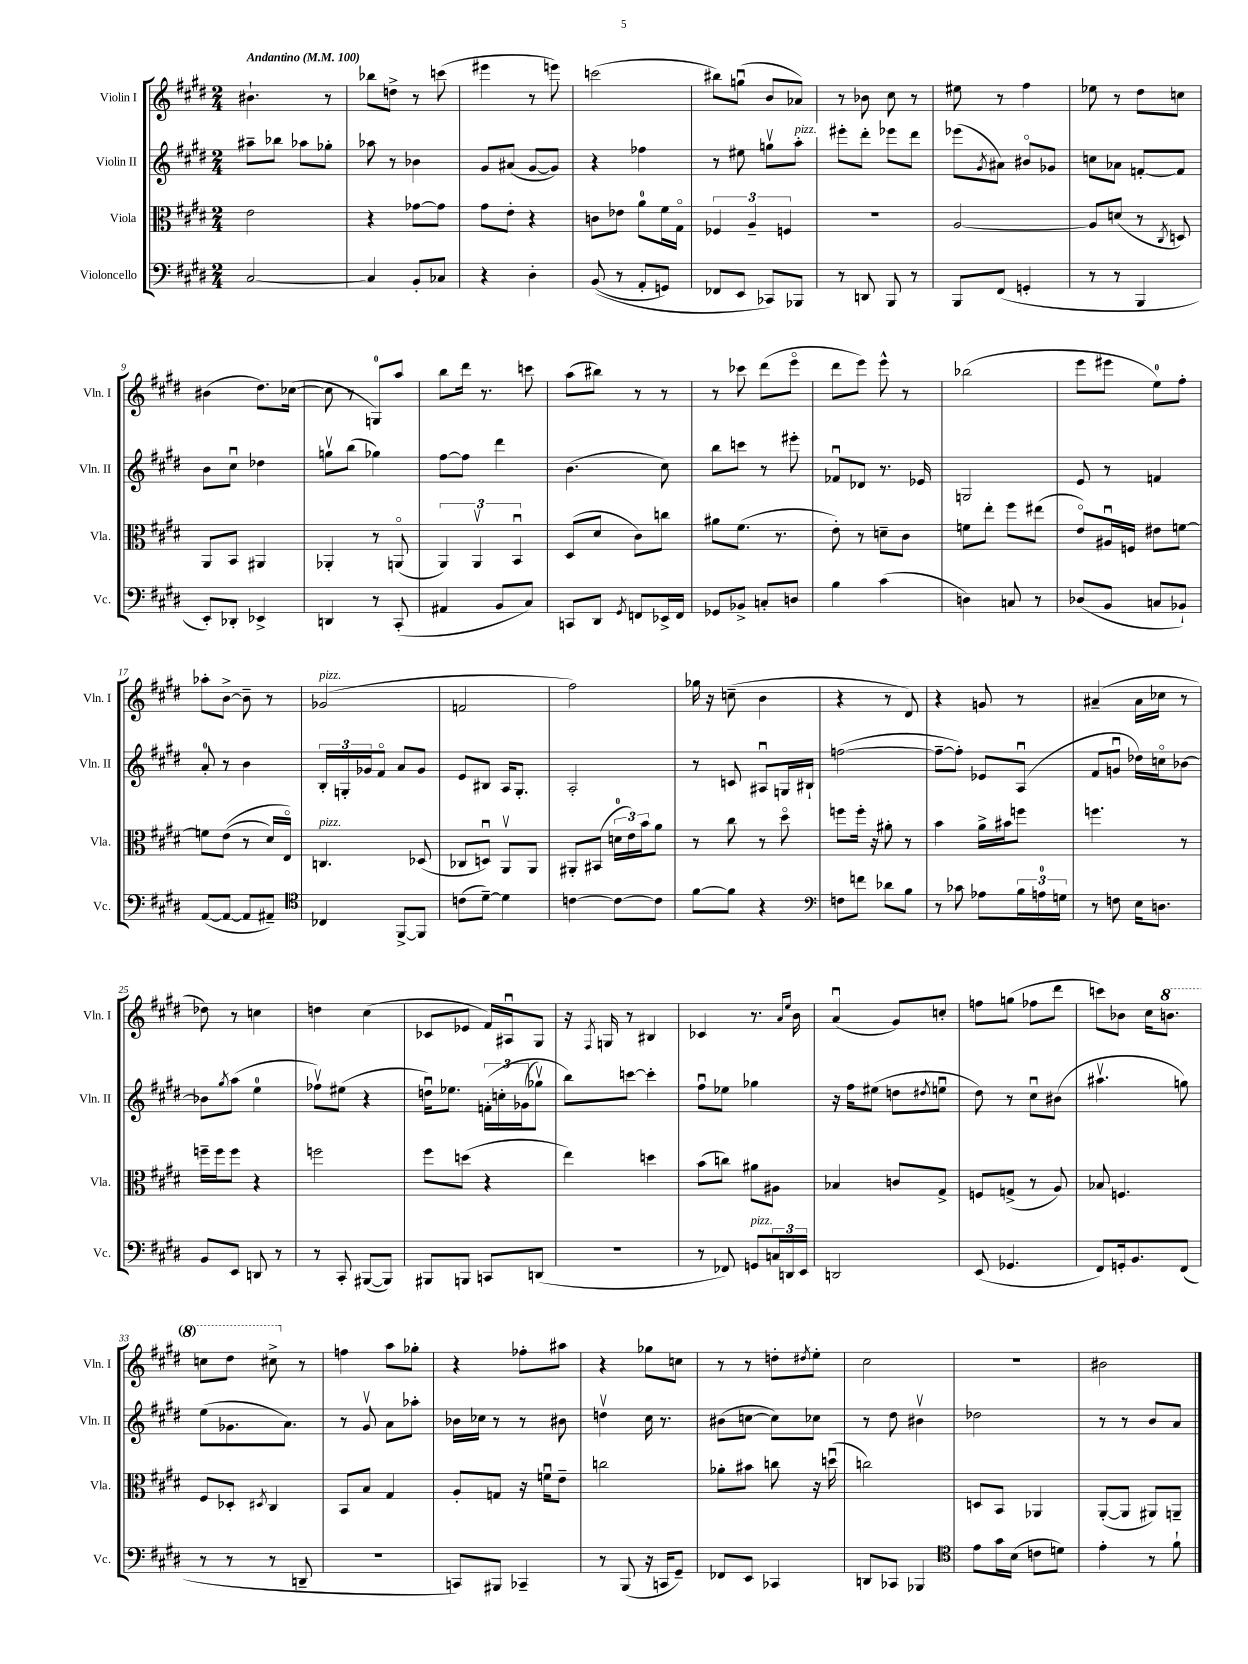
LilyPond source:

<<
\new StaffGroup <<
\new Staff = "s0" \with { instrumentName = "Violin I" shortInstrumentName = "Vln. I" } {
    \clef treble \key e \major \numericTimeSignature \time 2/4 \tempo "Andantino" 4 = 100
    bis'4.-! r8 |
    bes''8 d''8-> r8 c'''8( |
    eis'''4 r8 e'''8) |
    c'''2( |
    bis''8) g''8\downbow( b'8 aes'8) |
    r8 bes'8 cis''8 r8 |
    eis''8 r8 fis''4 |
    ees''8 r8 dis''8 c''8 |
    bis'4( dis''8.) ces''16~( |
    ces''8 r8 g8-0) a''8 |
    b''8 dis'''16 r8. c'''8 |
    a''8( bis''8) r8 r8 |
    r8 ces'''8 dis'''8( e'''8\flageolet |
    dis'''8 e'''8) e'''8-^ r8 |
    bes''2( |
    e'''8 eis'''8 e''8-0) fis''8-. |
    aes''8-. b'8~-> b'8-- r8 |
    ges'2^\markup { \italic "pizz." }( |
    f'2 |
    fis''2) |
    ges''16 r16 c''8--( b'4 |
    r4 r8 dis'8) |
    r4 g'8 r8 |
    ais'4--( ais'16 ces''16 r8 |
    des''8) r8 c''4 |
    d''4 cis''4( |
    ces'8 ees'8 fis'16) ais16\downbow gis8 |
    r16 \acciaccatura { fis8 } g16 r8 bis4 |
    ces'4 r8. \grace { a'16 e''16 } b'16 |
    a'4\downbow( gis'8) c''8-. |
    f''8 g''8( fes''8 dis'''8 |
    c'''8) bes'8 cis''16 \ottava #1 b''!8. |
    c'''8 dis'''8 cis'''8-> \ottava #0 r8 |
    f''4 a''8 ges''8-. |
    r4 fes''8-. ais''8 |
    r4 ges''8 c''8 |
    r8 r8 d''8-. \acciaccatura { dis''8 } e''8-. |
    cis''2 |
    r2 |
    bis'2 \bar "|." |
}
\new Staff = "s1" \with { instrumentName = "Violin II" shortInstrumentName = "Vln. II" } {
    \clef treble \key e \major \numericTimeSignature \time 2/4
    ais''8-- bes''8 aes''8 ges''8-. |
    aes''8 r8 bes'4 |
    gis'8 ais'8( gis'8~ gis'8) |
    r4 fes''4 |
    r8 eis''8 g''8\upbow a''8-.^\markup { \italic "pizz." } |
    eis'''8-. dis'''8-. ees'''8 dis'''8 |
    ees'''8( \acciaccatura { gis'8 } ais'8) bis'8\flageolet ges'8 |
    c''8 aes'8 f'8~-. f'8 |
    b'8 cis''8\downbow des''4 |
    g''8\upbow b''8( ges''4) |
    fis''8~ fis''8 dis'''4 |
    b'4.( cis''8) |
    b''8 c'''8 r8 eis'''8-. |
    fes'8\downbow des'8 r8. ees'16 |
    g2 |
    e'8 r8 f'4 |
    a'8-0-. r8 b'4 |
    \tuplet 3/2 { b16-. g16-. ges'16 } fis'8\flageolet a'8 ges'8 |
    e'8 bis8 a16 gis8.-. |
    a2-. |
    r8 c'8 ais8\downbow g16 bis16-! |
    f''2~( |
    f''8~-- f''8-.) ees'8 a8\downbow( |
    fis'8 g'8\downbow des''16) c''16\flageolet bes'8~ |
    bes'8 \acciaccatura { gis''8 } a''8( e''4-0 |
    fes''8\upbow) eis''8( r4 |
    d''16\downbow) ees''8. \tuplet 3/2 { f'16-.\( c''16-. ges'16( } ges''8\upbow) |
    b''8\) c'''8~ c'''4-. |
    fis''8\downbow ees''8 ges''4 |
    r16 fis''16 eis''8( d''8 \acciaccatura { dis''8 } e''8\downbow |
    dis''8) r8 cis''8\downbow bis'8( |
    ais''4.\upbow g''8) |
    e''8( ges'8. a'8.) |
    r8 gis'8\upbow a'8 aes''8-. |
    bes'16 ces''16 r8 r8 bis'8 |
    d''4\upbow cis''16 r8. |
    bis'8( c''8~ c''8) ces''8 |
    r8 dis''8 bis'4\upbow |
    des''2 |
    r8 r8 b'8 a'8 \bar "|." |
}
\new Staff = "s2" \with { instrumentName = "Viola" shortInstrumentName = "Vla." } {
    \clef alto \key e \major \numericTimeSignature \time 2/4
    e'2 |
    r4 ges'8~ ges'8 |
    gis'8 e'8-. r4 |
    c'8 ees'8 a'8-0 fis'16 gis16\flageolet |
    \tuplet 3/2 { fes4 a4-- f4 } |
    R2 |
    a2~ |
    a8 d'8( r8 \acciaccatura { cis8 } d8) |
    a,8 b,8 ais,4 |
    aes,4-. r8 a,8\flageolet( |
    \tuplet 3/2 { a,4) a,4\upbow b,4\downbow } |
    dis8( dis'8 cis'8) c''8 |
    ais'8 fis'8.( r8. |
    e'8-.) r8 d'8-- cis'8 |
    f'8 e''8-. fis''8 eis''8( |
    e'8\flageolet) ais16\downbow f16 eis'8 f'8~ |
    f'8 e'8(\( r8 dis'16) e16\flageolet\) |
    c4.^\markup { \italic "pizz." } des8( |
    ces8 d8\downbow) a,8\upbow a,8 |
    ais,8-. bis,8( \tuplet 3/2 { d'16-0 e'16) b'16 } a'8 |
    r8 cis''8 r8 dis''8\flageolet |
    f''8 f''16-. r16 ais'8-. r8 |
    b'4 a'16-> bis'16 f''8 |
    f''4. r8 |
    f''16-- f''16 f''8 r4 |
    f''2 |
    fis''8 d''8( r4 |
    e''4) d''4 |
    b'8( c''8) ais'8 ais8 |
    bes4 c'8 gis8-> |
    f8 g8->( r8 a8) |
    bes8 f4. |
    fis8 des8-. \acciaccatura { dis8 } cis4 |
    b,8 b8 gis4 |
    a8-. g8 r16 f'16\downbow e'8-- |
    c''2 |
    aes'8-. bis'8 c''8 r16 d''16\downbow( |
    c''2) |
    d8 b,8 aes,4 |
    a,8~-.( a,8 ais,8) a,8-- \bar "|." |
}
\new Staff = "s3" \with { instrumentName = "Violoncello" shortInstrumentName = "Vc." } {
    \clef bass \key e \major \numericTimeSignature \time 2/4
    cis2~ |
    cis4 b,8-. ces8 |
    r4 dis4-. |
    b,8(\( r8 a,8-. g,8) |
    fes,8 e,8 ces,8\) bes,,8 |
    r8 d,8 b,,8 r8 |
    b,,8 fis,8( g,4-. |
    r8 r8 b,,4 |
    e,8-.) des,8-. ees,4-> |
    d,4 r8 cis,8-.( |
    ais,4 b,8 cis8) |
    c,8 dis,8 \acciaccatura { gis,8 } f,8 ees,16-> f,16 |
    ges,8 bes,8-> c8-. d8 |
    b4 cis'4( |
    d4) c8 r8 |
    des8( b,8 c8 bes,8-!) |
    a,8~( a,8~ a,8 ais,8--) |
    \clef tenor ces4 fis,8~-> fis,8 |
    c'8( dis'8~--) dis'4 |
    c'4~ c'8~ c'8 |
    fis'8~ fis'8 r4 |
    \clef bass f8 f'8 des'8 b8 |
    r8 ces'8 aes8 \tuplet 3/2 { b16 a16-0 g16 } |
    r8 f8 e16 d8. |
    b,8 e,8 d,8 r8 |
    r8 cis,8-. bis,,8~( bis,,8) |
    bis,,8 b,,8 c,8 d,8( |
    R2 |
    r8 fes,8) g,8^\markup { \italic "pizz." } \tuplet 3/2 { c16 d,16 e,16 } |
    d,2 |
    e,8( ges,4. |
    fis,8) g,16-. b,8. fis,8( |
    r8 r8 r8 d,8-- |
    r2 |
    c,8) bis,,8 ces,4-- |
    r8 b,,8( r16 c,16 gis,8--) |
    fes,8 e,8 ces,4 |
    d,8 ces,8 bes,,4 |
    \clef tenor e'8 gis'16 b16( c'8 d'8) |
    e'4-. r8 fis'8-! \bar "|." |
}
>>
>>
